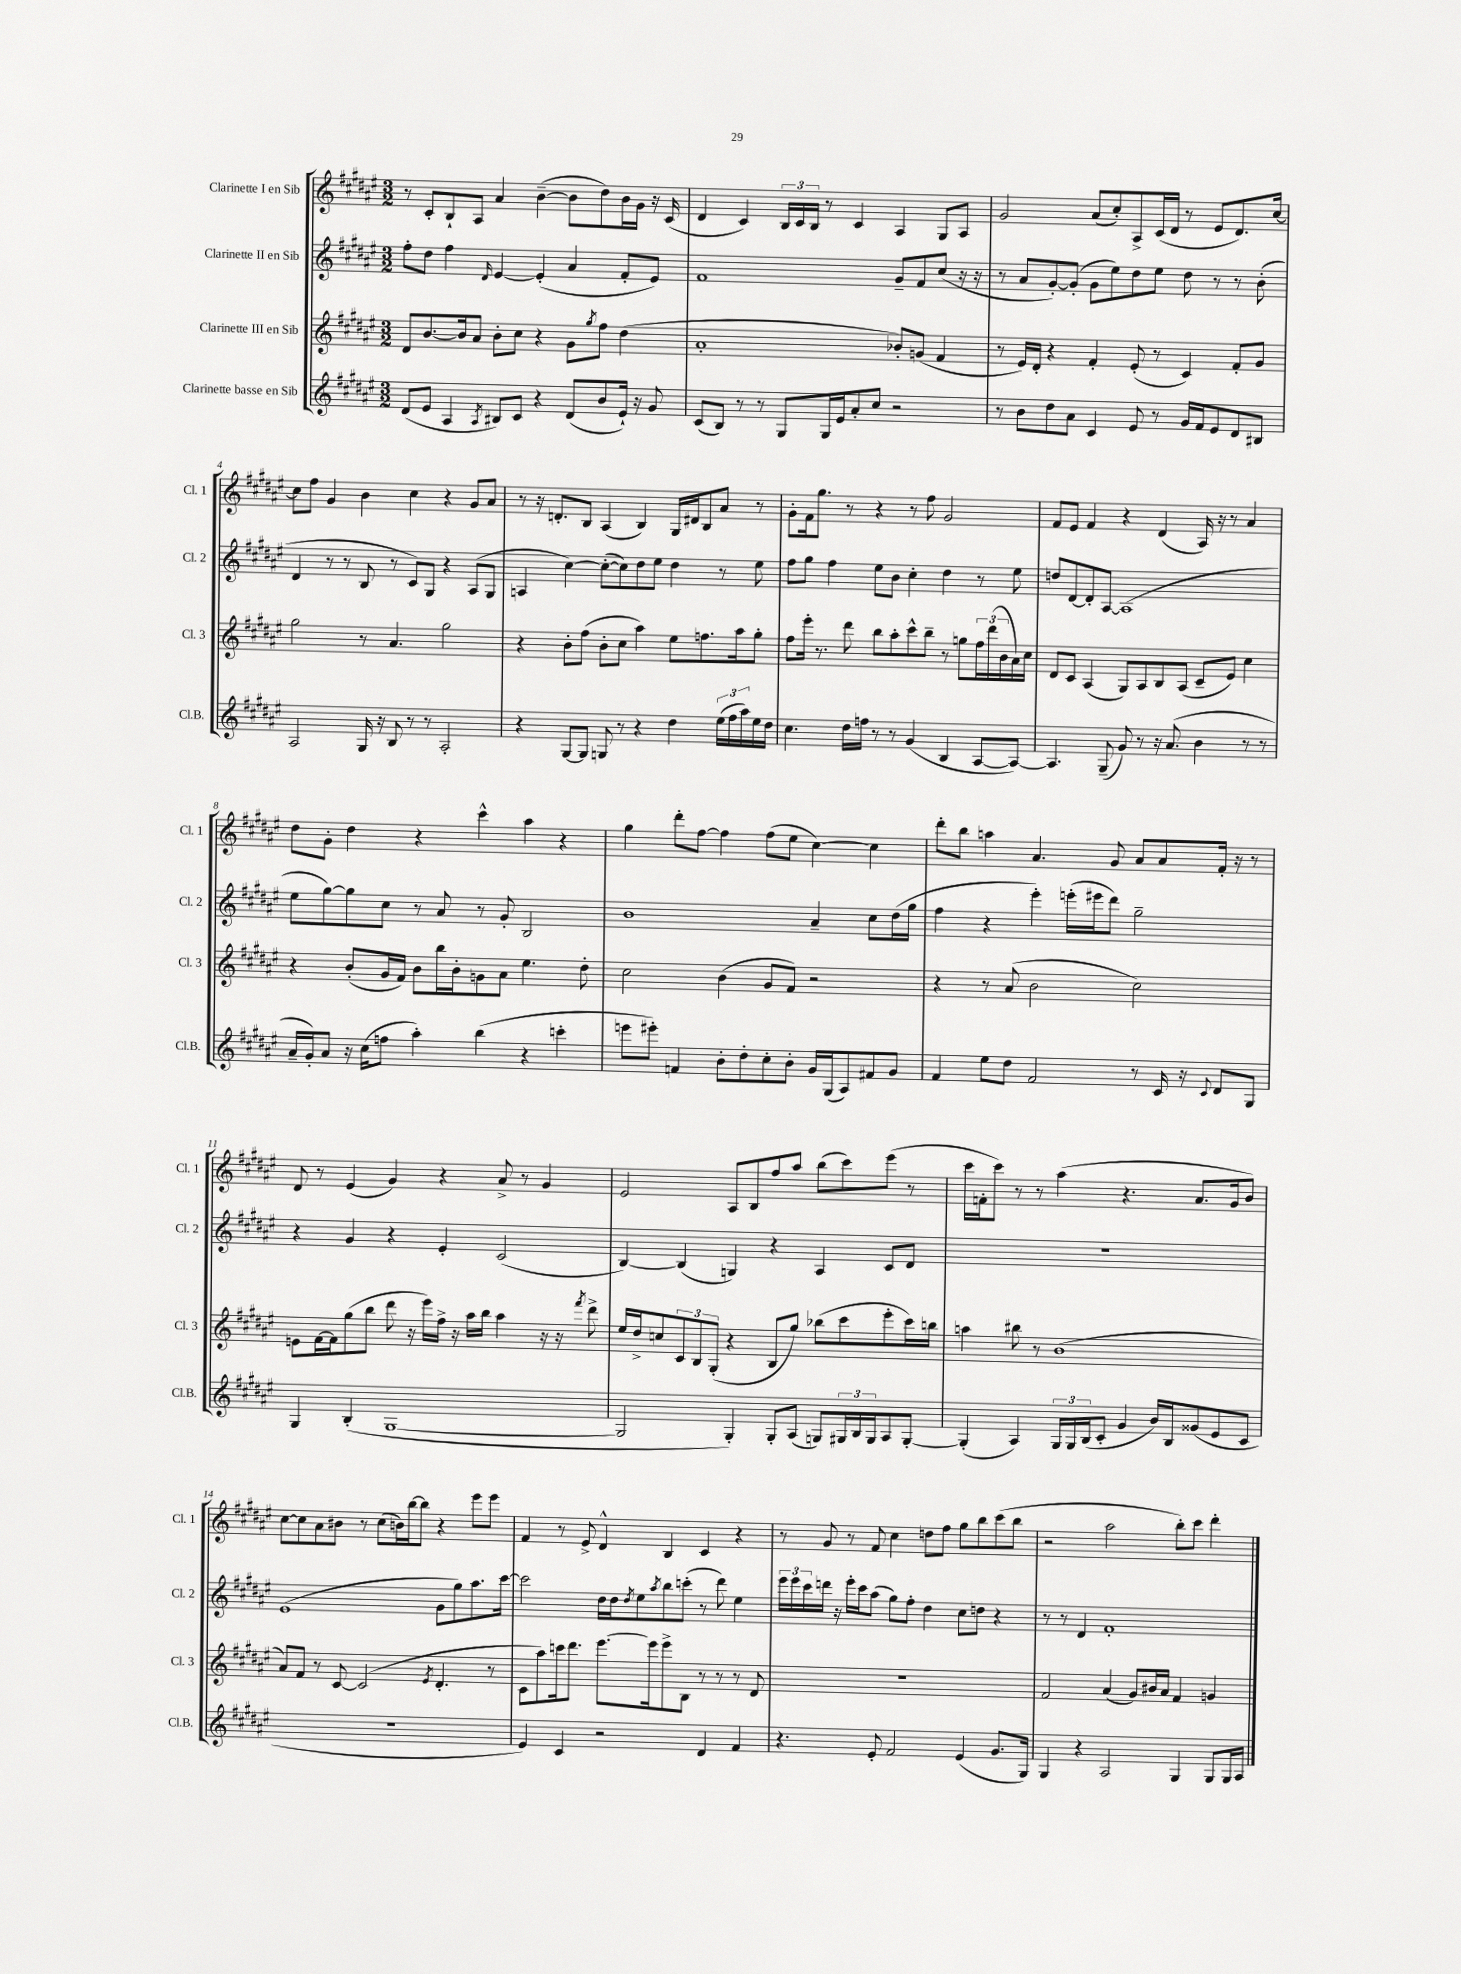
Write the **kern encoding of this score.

**kern	**kern	**kern	**kern
*part4	*part3	*part2	*part1
*staff4	*staff3	*staff2	*staff1
*I"Clarinette basse en Sib	*I"Clarinette III en Sib	*I"Clarinette II en Sib	*I"Clarinette I en Sib
*I'Cl.B.	*I'Cl. 3	*I'Cl. 2	*I'Cl. 1
*clefG2	*clefG2	*clefG2	*clefG2
*k[f#c#g#d#a#e#]	*k[f#c#g#d#a#e#]	*k[f#c#g#d#a#e#]	*k[f#c#g#d#a#e#]
*M3/2	*M3/2	*M3/2	*M3/2
=1	=1	=1	=1
(8d#/L	8d#/L	8ff#'\L	8r
8e#/J	[8.b/	8dd#\J	8c#'/L
4A#/	.	4ff#\	8B`/
.	16b/k]	.	.
.	8a#/J	.	8A#/J
8qA#/	.	16qqd#/	.
8B#X/L)	8b'\L	[4e#/	4a#/
8c#/J	8cc#\J	.	.
4r	4r	(4e#'/]	([4b~\
(8d#/L	8g#\L	4a#/	8b\L]
.	8qgg#/	.	.
8b/	8ff#\J	.	8dd#\)
16e#`/Jk)	(4dd#\	8f#'/L	16b\L
16r	.	.	16g#\JJ
8g#/	.	8e#/J)	16r
.	.	.	(16c#/
=2	=2	=2	=2
(8c#/L	1a#'	1f#	4d#/
8B/J)	.	.	.
8r	.	.	4c#/)
8r	.	.	.
8G#/L	.	.	24B/LL
.	.	.	24c#/
.	.	.	24B/JJ
16G#/L	.	.	8r
16e#/J	.	.	.
8a#'/	.	.	4c#/
8cc#/J	.	.	.
2r	8b-X'/L)	8g#~/L	4A#/
.	(8gn/J	8f#/	.
.	4f#/	(8cc#/J	8G#/L
.	.	16r	8A#/J
.	.	16r	.
=3	=3	=3	=3
8r	8r	8r	2g#/
8b\L	16e#/LL)	8a#/L	.
.	16d#'/JJ	.	.
8dd#\	4r	[8g#'/)	.
8a#\J	.	(8g#'/J]	.
4c#/	4f#'/	8g#\L	(8a#/L
.	.	8ee#\)	8cc#'/)
8e#/	(8e#'/	8dd#\	8A#^/
8r	8r	8ee#\J	(16c#/L
.	.	.	16d#/JJ
16g#/LL	4c#/)	8dd#\	8r
16f#/J	.	.	.
8e#/	.	8r	8e#/L
8d#/	8f#'/L	8r	8.d#/)
8B#X/J	8g#/J	(8b'\	.
.	.	.	[16cc#/Jk
!!LO:LB:g=z
=4	=4	=4	=4
2A#/	2gg#\	4d#/	8cc#\L]
.	.	.	8ff#\J
.	.	8r	4g#/
.	.	8r	.
16G#/	8r	8B/	4b\
16r	.	.	.
8B/	4.a#/	8r	.
8r	.	8c#/L)	4cc#\
8r	.	8G#/J	.
2A#'/	2gg#\	4r	4r
.	.	(8A#/L	8g#/L
.	.	8G#/J	8a#/J
=5	=5	=5	=5
4r	4r	4An/	8r
.	.	.	16r
.	.	.	8.dn'/L
[8G#/L	8b'\L	[4cc#\)	.
8G#/J]	(8ff#\J	.	8B/J
8Gn/	8b'\L	(8cc#'\L_	(4A#/
8r	8cc#\J	8cc#\])	.
4r	4aa#\)	8dd#\	4B/)
.	.	8ee#\J	.
4dd#\	8ee#\L	4dd#\	16G#/LL
.	.	.	16d#X/J
.	8.ffn\	.	8B/
(24ee#\LL	.	8r	8a#/J
24ff#\	.	.	.
.	16aa#\k	.	.
24aa#\)	.	.	.
16ee#\	8gg#'\J	8ee#\	8r
16dd#\JJ	.	.	.
=6	=6	=6	=6
4.cc#\	8ff#\L	8ff#\L	8g#'\L
.	16eee#'\Jk	8gg#\J	16f#\k
.	8.r	.	8.gg#\J
.	.	4ff#\	.
16dd#\LL	8ddd#\	.	8r
16ffn\JJ	.	.	.
8r	8bb\L	8ee#\L	4r
8r	8aa#'\	8b\J	.
(4g#/	8ccc#^^\	4cc#'\	8r
.	8bb~\J	.	8ff#\
4B/	8r	4dd#\	2g#/
.	8ggn\L	.	.
[8A#/L	24ff#\L	8r	.
.	(24ddd#\	.	.
.	24b\	.	.
8A#/J_)	16a#\)	8ee#\	.
.	16cc#\JJ	.	.
=7	=7	=7	=7
4.A#/]	8d#/L	8ddn/L	8f#/L
.	8c#/J	[8d#/	8e#/J
.	(4A#/	8d#'/]	4f#/
(8G#~/	.	[8A#/J	.
8g#/)	8G#/L)	(1A#]	4r
8r	8A#/	.	.
16r	8B/	.	(4d#/
(8.a#/	.	.	.
.	(8A#/J	.	.
4b\	8c#~/L	.	16A#/)
.	.	.	16r
.	8e#/J)	.	8r
8r	4cc#\	.	4a#/
8r	.	.	.
!!LO:LB:g=z
=8	=8	=8	=8
16a#~/LL	4r	8ee#\L	8dd#\L
16g#'/J)	.	.	.
8a#/J	.	[8gg#\)	8g#'\J
16r	(8b'/L	8gg#\]	4dd#\
(16cc#\KL	.	.	.
8ffn\J	16g#/L	8cc#\J	.
.	16f#/JJ)	.	.
4aa#'\)	8b\L	8r	4r
.	16bb\L	8a#/	.
.	16b'\J	.	.
(4bb\	8gn\	8r	4ccc#^^\
.	8a#\J	8g#'/	.
4r	4.ee#\	2B/	4aa#\
4cccn'\	.	.	4r
.	8dd#'\	.	.
=9	=9	=9	=9
8eeen\L	2cc#\	1b	4gg#\
8eee#X'\J)	.	.	.
4fn/	.	.	8ddd#'\L
.	.	.	[8ff#\J
8b'\L	(4b\	.	4ff#\]
8dd#'\	.	.	.
8cc#'\	8g#/L	.	(8ff#\L
8b'\J	8f#/J)	.	8ee#\J
16g#/LL	2r	4a#~/	[4cc#\)
(16G#/J	.	.	.
8A#/)	.	.	.
8f#X/	.	8cc#\L	4cc#\]
8g#/J	.	(16dd#\L	.
.	.	16gg#\JJ	.
=10	=10	=10	=10
4f#/	4r	4ff#\	8ddd#'\L
.	.	.	8bb\J
8ee#\L	8r	4r	4aan\
8dd#\J	(8a#/	.	.
2f#/	2b\	4eee#'\)	4.a#/
.	.	(16eeen'\LL	.
.	.	16eee#X\J	.
.	.	8ddd#\J)	8g#/
8r	2cc#\)	2gg#~\	8a#/L
16c#/	.	.	8a#/
16r	.	.	.
8qqc#/	.	.	.
8d#/L	.	.	16f#'/Jk
.	.	.	16r
8G#/J	.	.	8r
!!LO:LB:g=z
=11	=11	=11	=11
4G#/	8en\L	4r	8d#/
.	[16f#\L	.	8r
.	16f#\J]	.	.
(4B'/	(8gg#\	4g#/	(4e#/
.	8bb\J	.	.
[1G#	8ddd#\	4r	4g#/)
.	16r	.	.
.	16eee#\LL)	.	.
.	16ff#^\JJ	4e#'/	4r
.	16r	.	.
.	16aa#\LL	.	.
.	16bb\JJ	.	.
.	4aa#\	(2c#/	8a#^/
.	.	.	8r
.	16r	.	4g#/
.	16r	.	.
.	8qfff#/	.	.
.	8ddd#^\	.	.
=12	=12	=12	=12
2G#/]	16ee#/LL	[4B/)	2e#/
.	16dd#^/J	.	.
.	8ccn/	.	.
.	12c#/	(4B/]	.
.	12B/	.	.
.	(12G#'/J	.	.
4G#'/)	4r	4Gn/)	8A#/L
.	.	.	8B/
8G#'/L	8B/L	4r	8ff#/
(8A#/J	8gg#/J)	.	8aa#/J
8Gn/L)	(8bb-X\L	4A#/	(8bb\L
24G#X/L	8ccc#\	.	8ccc#\)
24B/	.	.	.
24G#/J	.	.	.
8A#/	8eee#'\	8c#/L	(8eee#\J
[8G#'/J	16ccc#\L)	8d#/J	8r
.	16bbn\JJ	.	.
=13	=13	=13	=13
(4G#'/]	4aan\	1.r	16ccc#\LL
.	.	.	16fn'\J
.	.	.	8ccc#\J)
4A#/)	8bb#X\	.	8r
.	8r	.	8r
24G#/LL	(1b	.	(4aa#\
24G#/	.	.	.
(24B/J	.	.	.
8c#'/J	.	.	.
4g#/	.	.	4.r
16b/LL)	.	.	.
16B/J	.	.	.
(8g##X/	.	.	8.a#/L
8e#/	.	.	.
.	.	.	16g#/k
8c#/J	.	.	8b/J)
!!LO:LB:g=z
=14	=14	=14	=14
1.r	8a#/L)	(1e#	[8cc#\L
.	8f#/J	.	8cc#\]
.	8r	.	8a#\
.	[8c#/	.	8b#X\J
.	(2c#/]	.	8r
.	.	.	(8cc#\L
.	.	.	16bn\L)
.	.	.	[16bb\J
.	.	.	8bb\J]
.	8qe#/	.	.
.	4.d#'/	8g#\L	4r
.	.	8gg#\)	.
.	.	8.aa#\	8eee#\L
.	8r	.	8eee#\J
.	.	[16ccc#\Jk	.
=15	=15	=15	=15
4e#/)	8c#\L	2ccc#\]	4f#/
.	8aa#\)	.	.
4c#/	16cccn\k	.	8r
.	8.ddd#\J	.	.
.	.	.	8e#^/
2r	[8.eee#\L	16dd#\LL	4d#^^/
.	.	16dd#\J	.
.	.	8qdd#/	.
.	.	8ee#\	.
.	16eee#\k]	.	.
.	.	8qaa#/	.
.	8eee#^\	8bb\	4B/
.	8B\J	(8cccn'\J	.
4d#/	8r	8r	4c#/
.	8r	8ddd#\)	.
4f#/	8r	4ee#\	4r
.	8d#/	.	.
=16	=16	=16	=16
4.r	1.r	24eee#\LL	8r
.	.	24eee#\	.
.	.	24ccc#\	.
.	.	16dddn\JJ	8g#/
.	.	16r	.
.	.	16eee#'\LL	8r
.	.	16ccc#\J	.
8e#'/	.	(8aa#\J	8f#/
2f#/	.	8gg#\L)	4cc#\
.	.	8ff#'\J	.
.	.	4dd#\	8ddn\L
.	.	.	8ff#\J
(4e#/	.	8cc#\L	8gg#\L
.	.	8ddn\J	8bb\
8.g#/L	.	4r	(8ccc#\
.	.	.	8bb\J
16G#/Jk)	.	.	.
=17	=17	=17	=17
4G#/	2f#/	8r	2r
.	.	8r	.
4r	.	4d#/	.
2A#/	(4a#/	1f#'	2aa#\
.	8g#/L)	.	.
.	16b#X/L	.	.
.	16a#/JJ	.	.
4G#/	4f#/	.	8bb'\L)
.	.	.	8ccc#\J
8G#/L	4gn/	.	4ddd#'\
16G#/L	.	.	.
16A#/JJ	.	.	.
==	==	==	==
*-	*-	*-	*-
